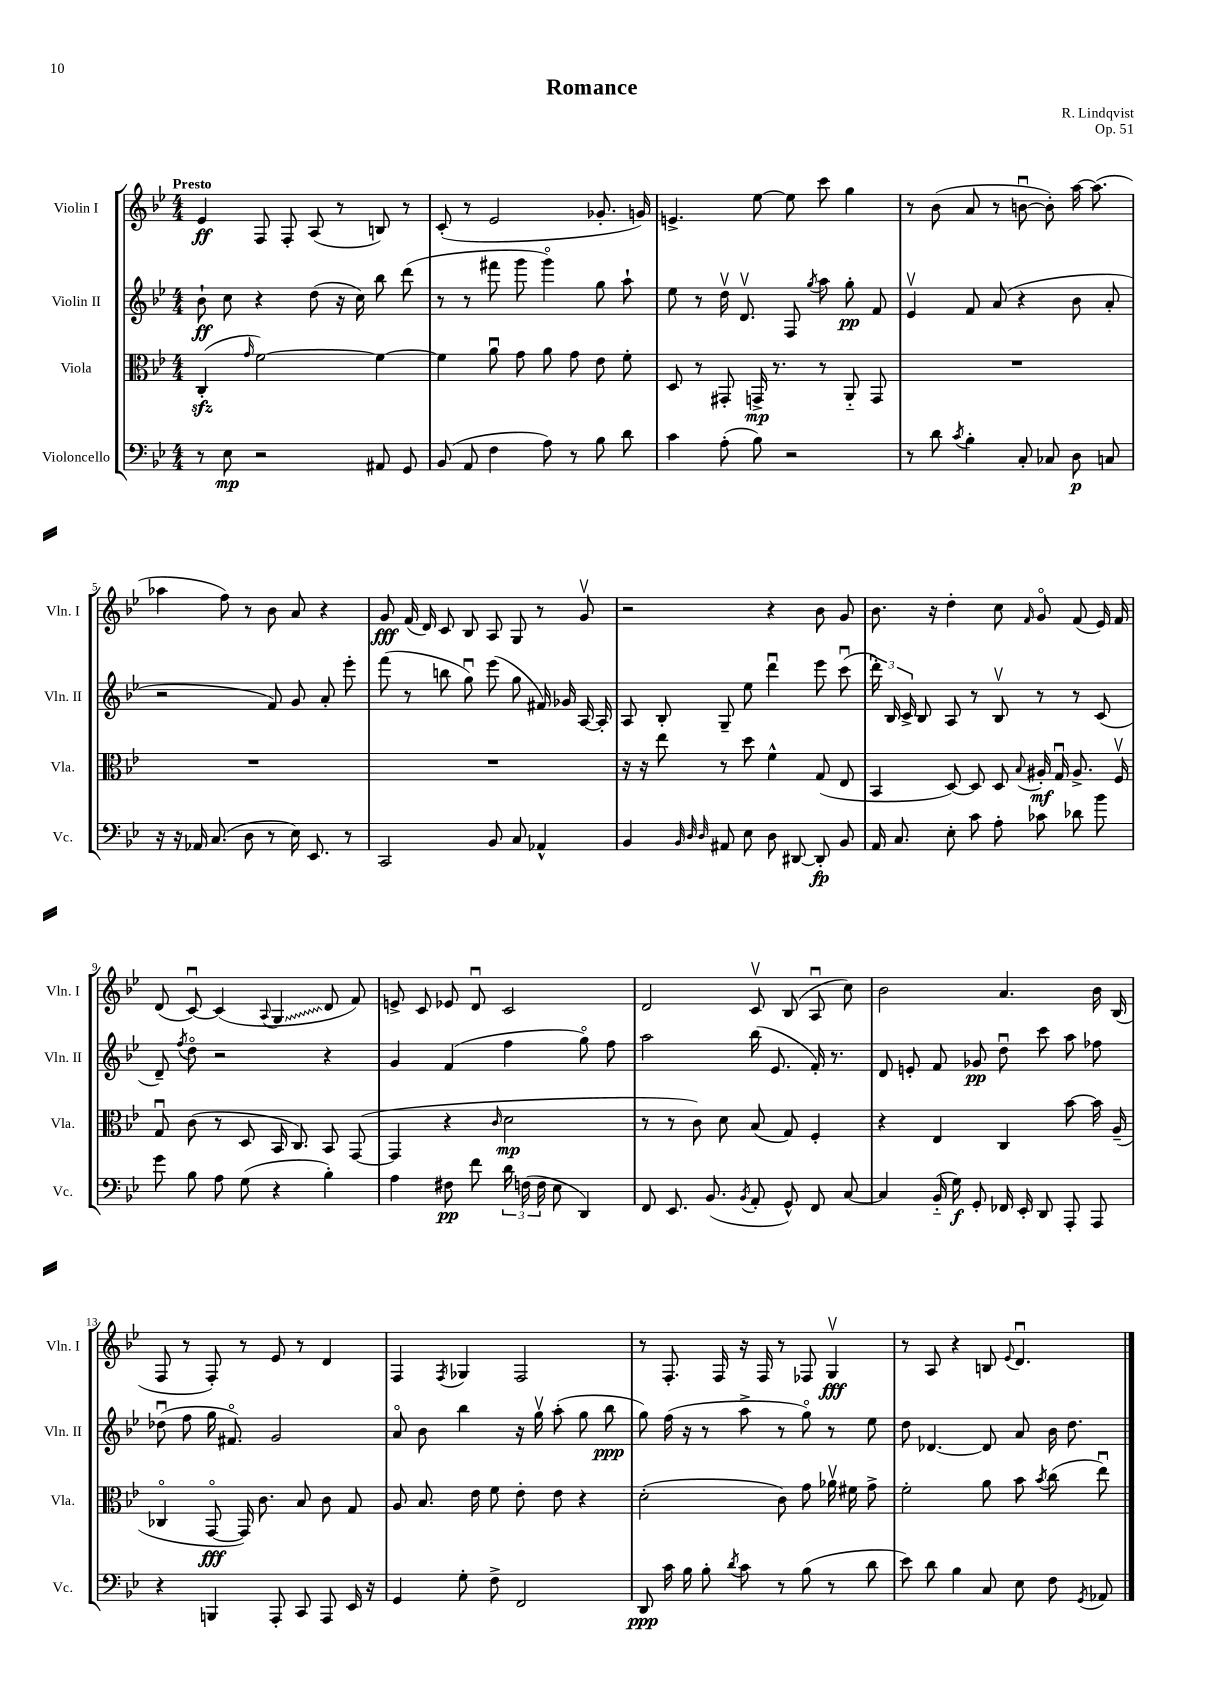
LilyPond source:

\header { title = "Romance" composer = "R. Lindqvist" opus = "Op. 51" }
<<
\new StaffGroup <<
\new Staff = "s0" \with { instrumentName = "Violin I" shortInstrumentName = "Vln. I" } {
    \clef treble \key bes \major \numericTimeSignature \time 4/4 \tempo "Presto"
    \autoBeamOff ees'4\ff f8 f8-. a8( r8 b8) r8 |
    c'8-.( r8 ees'2 ges'8.-. g'16) |
    e'4.-> ees''8~ ees''8 c'''8 g''4 |
    r8 bes'8( a'8 r8 b'8~\downbow b'8-.) a''16~ a''8.( |
    aes''4 f''8) r8 bes'8 a'8 r4 |
    g'8\fff f'16( d'16) c'8 bes8 a8 g8 r8 g'8\upbow |
    r2 r4 bes'8 g'8 |
    bes'8. r16 d''4-. c''8 \grace { f'16 } g'8\flageolet f'8( ees'16) f'16 |
    d'8( c'8~\downbow) c'4( \appoggiatura { a8 } \once \override Glissando.style = #'zigzag g4\glissando d'8 f'8) |
    e'8-> c'8 ees'8 d'8\downbow c'2 |
    d'2 c'8\upbow bes8( a8\downbow c''8) |
    bes'2 a'4. bes'16 bes16( |
    f8 r8 f8-.) r8 ees'8 r8 d'4 |
    f4 \acciaccatura { f8 } ges4 f2 |
    r8 f8.-. f16 r16 f16 r8 fes8 g4\upbow\fff |
    r8 a8 r4 b8 \appoggiatura { ees'8 } d'4.\downbow \bar "|." |
}
\new Staff = "s1" \with { instrumentName = "Violin II" shortInstrumentName = "Vln. II" } {
    \clef treble \key bes \major \numericTimeSignature \time 4/4
    \autoBeamOff bes'8-!\ff c''8 r4 d''8( r16 c''16) bes''8 d'''8( |
    r8 r8 fis'''8 g'''8 g'''4\flageolet) g''8 a''8-! |
    ees''8 r8 d''16\upbow d'8.\upbow f8 \acciaccatura { g''8 } a''8 g''8-.\pp f'8 |
    ees'4\upbow f'8 a'8( r4 bes'8 a'8-. |
    r2 f'8) g'8 a'8-. ees'''8-. |
    f'''8( r8 b''8 g''8\downbow) ees'''8( g''8 fis'16) ges'16 a16~ a16-. |
    a8 bes8-. g8-- ees''8 d'''4\downbow ees'''8 c'''8\downbow( |
    \tuplet 3/2 { d'''16-.) bes16 c'16-> } bes8 a8 r8 bes8\upbow r8 r8 c'8( |
    d'8--) \acciaccatura { f''8 } d''8\flageolet r2 r4 |
    g'4 f'4( f''4 g''8\flageolet) f''8 |
    a''2 bes''16( ees'8. f'16-.) r8. |
    d'8 e'8-. f'8 ges'8\pp d''8\downbow c'''8 a''8 fes''8 |
    des''8\downbow( f''8 g''16 fis'8.\flageolet) g'2 |
    a'8\flageolet bes'8 bes''4 r16 g''16\upbow a''8-.( g''8 bes''8\ppp |
    g''8) f''16( r16 r8 a''8-> r8 g''8\flageolet) r8 ees''8 |
    d''8 des'4.~ des'8 a'8 bes'16 d''8. \bar "|." |
}
\new Staff = "s2" \with { instrumentName = "Viola" shortInstrumentName = "Vla." } {
    \clef alto \key bes \major \numericTimeSignature \time 4/4
    \autoBeamOff c4-.\sfz( \grace { g'16 } f'2~) f'4~ |
    f'4 a'8\downbow g'8 a'8 g'8 ees'8 f'8-. |
    d8 r8 gis,8-. g,16->\mp r8. r8 a,8-_ g,8 |
    R1 |
    R1 |
    R1 |
    r16 r16 ees''8 r8 d''8 f'4-^ g8( ees8 |
    bes,4 d8~) d8 d8 \appoggiatura { bes8 } ais16-.\mf g16\downbow ais8.-> f16\upbow |
    g8\downbow c'8( r8 d8 bes,16 c8.) bes,8 g,8~( |
    g,4 r4 \grace { c'16 } d'2\mp |
    r8 r8 c'8) d'8 bes8( g8) f4-. |
    r4 ees4 c4 bes'8~ bes'16 a16--( |
    ces4\flageolet g,8~\flageolet\fff g,16) c'8. bes8 c'8 g8 |
    a8 bes8. ees'16 f'8 ees'8-. ees'8 r4 |
    d'2-.( c'8) g'8 aes'16\upbow fis'16 g'8-> |
    f'2-. a'8 bes'8 \acciaccatura { bes'8 } c''8( ees''8\downbow) \bar "|." |
}
\new Staff = "s3" \with { instrumentName = "Violoncello" shortInstrumentName = "Vc." } {
    \clef bass \key bes \major \numericTimeSignature \time 4/4
    \autoBeamOff r8 ees8\mp r2 ais,8 g,8 |
    bes,8( a,8 f4 a8) r8 bes8 d'8 |
    c'4 a8-.( bes8) r2 |
    r8 d'8 \acciaccatura { c'8 } bes4-. c8-. ces8 d8\p c8 |
    r16 r16 aes,16 c8.( d8 r8 ees16) ees,8. r8 |
    c,2 bes,8 c8 aes,4-^ |
    bes,4 \grace { bes,32 d32 d32 } ais,8 ees8 d8 dis,8~ dis,8-.\fp bes,8 |
    a,16 c8. ees8-. c'8 a8-. ces'8 des'8 bes'8 |
    g'8 bes8 a8 g8( r4 bes4-.) |
    a4 fis8\pp f'8 \tuplet 3/2 { d'16 f16( f16 } ees8 d,4) |
    f,8 ees,8. bes,8.( \acciaccatura { bes,8 } a,8-. g,8-^) f,8 c8~ |
    c4 bes,16-_( g16\f) g,8-. fes,16 ees,16-. d,8 a,,8-. a,,8 |
    r4 b,,4 a,,8-. c,8 a,,8 ees,16 r16 |
    g,4 g8-. f8-> f,2 |
    d,8\ppp c'16 bes16 bes8-. \acciaccatura { d'8 } c'8 r8 bes8( r8 d'8 |
    ees'8) d'8 bes4 c8 ees8 f8 \acciaccatura { g,8 } aes,8 \bar "|." |
}
>>
>>
